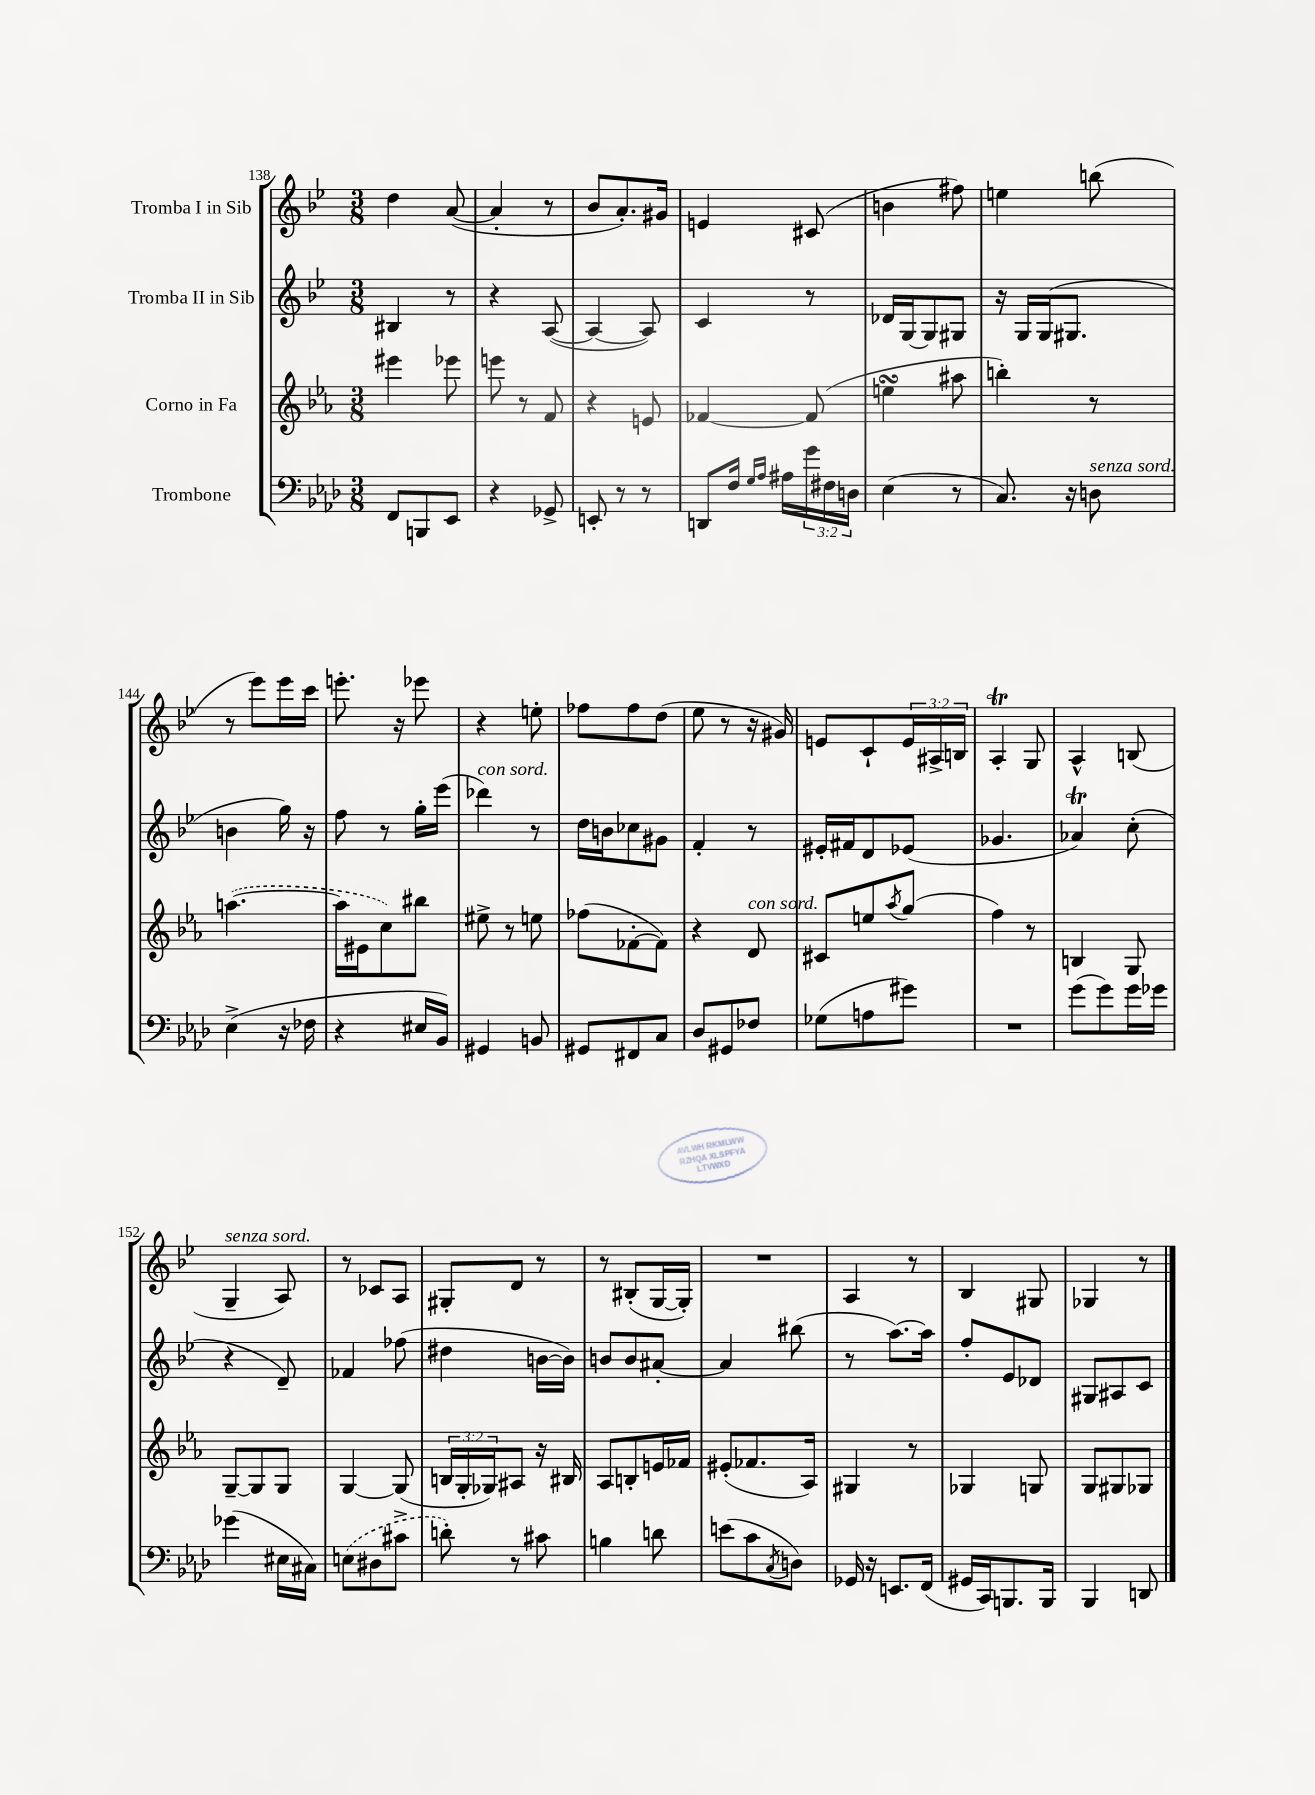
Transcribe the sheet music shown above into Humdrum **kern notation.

**kern	**kern	**kern	**kern
*staff4	*staff3	*staff2	*staff1
*clefF4	*clefG2	*clefG2	*clefG2
*k[b-e-a-d-]	*k[b-e-a-]	*k[b-e-]	*k[b-e-]
*M3/8	*M3/8	*M3/8	*M3/8
8FF	4eee#	4B#	4dd
8BBB	.	.	.
8EE-	8eee-	8r	([8a
=	=	=	=
4r	8eee	4r	4a']
.	8r	.	.
8GG-^	8f	([8A	8r
=	=	=	=
8EE'	4r	4A_	8b-
8r	.	.	8.a')
8r	8e	8A])	.
.	.	.	16g#
=	=	=	=
8DD	[4f-	4c	4e
16F	.	.	.
16qqG	.	.	.
16qqA-	.	.	.
16A#	.	.	.
24g	(8f-]	8r	(8c#
24F#	.	.	.
24D	.	.	.
=	=	=	=
(4E-	4ee	16d-	4b
.	.	[16G	.
.	.	8G]	.
8r	8aa#	8G#	8ff#)
=	=	=	=
8.C)	4bb')	16r	4ee
.	.	16G	.
.	.	(16G	.
16r	.	8.G#	.
8D	8r	.	(8bb
=	=	=	=
(4E-^	([4.aa	4b	8r
.	.	.	8eee-)
16r	.	16gg)	16eee-
16F-	.	16r	16ccc
=	=	=	=
4r	16aa]	8ff	8.eee'
.	16e#	.	.
.	8cc)	8r	.
.	.	.	16r
16E#	8bb#	16gg'	8eee-
16BB-)	.	(16eee-	.
=	=	=	=
4GG#	8ee#^	4ddd-)	4r
.	8r	.	.
8BB	8ee	8r	8ee'
=	=	=	=
8GG#	(8ff-	16dd	8ff-
.	.	16b	.
8FF#	[8f-'	8cc-	8ff-
8C	8f-])	8g#	(8dd
=	=	=	=
8D-	4r	4f'	8ee-
8GG#	.	.	8r
8F-	8d	8r	16r
.	.	.	16g#)
=	=	=	=
(8G-	8c#	16e#'	8e
.	.	16f#	.
8A	8ee	8d	8c`
.	8qaa-	.	.
8g#)	(8gg	(8e-	24e
.	.	.	24A#^
.	.	.	24B
=	=	=	=
4.r	4ff)	4.g-	4A'
.	8r	.	8G
=	=	=	=
(8g	4B	4a-)	4A^^
8g)	.	.	.
16g	8G	(8cc'	(8B
16g-	.	.	.
=	=	=	=
(4g-	[8G~	4r	4G~
.	8G]	.	.
16E#	8G	8d~)	8A)
16C#)	.	.	.
=	=	=	=
(8E	[4G	4f-	8r
8D#	.	.	8c-
8c#^	(8G]	(8ff-	8A
=	=	=	=
8d')	24B	4dd#	8G#'
.	24G'	.	.
.	24G-)	.	.
8r	8A#	.	8d
8c#	16r	[16b	8r
.	16B#	16b])	.
=	=	=	=
4B	8A-	8b	8r
.	8B'	8b	(8B#'
8d	16e	[8a#'	[16G
.	16f-	.	16G'])
=	=	=	=
(8e	(8e#'	4a#]	4.r
8c	8.f-	.	.
8qC	.	.	.
8D)	.	(8bb#	.
.	16A-)	.	.
=	=	=	=
16GG-	4G#	8r	4A
16r	.	.	.
8.EE	.	[8.aa)	.
.	8r	.	8r
(16FF	.	16aa]	.
=	=	=	=
16GG#	4G-	8ff'	4B-
16CC)	.	.	.
8.BBB	.	8e-	.
.	8G	8d-	8G#
16BBB	.	.	.
=	=	=	=
4BBB-	8G	8G#	4G-
.	8G#	8A#	.
8DD	8G-	8c	8r
==	==	==	==
*-	*-	*-	*-
